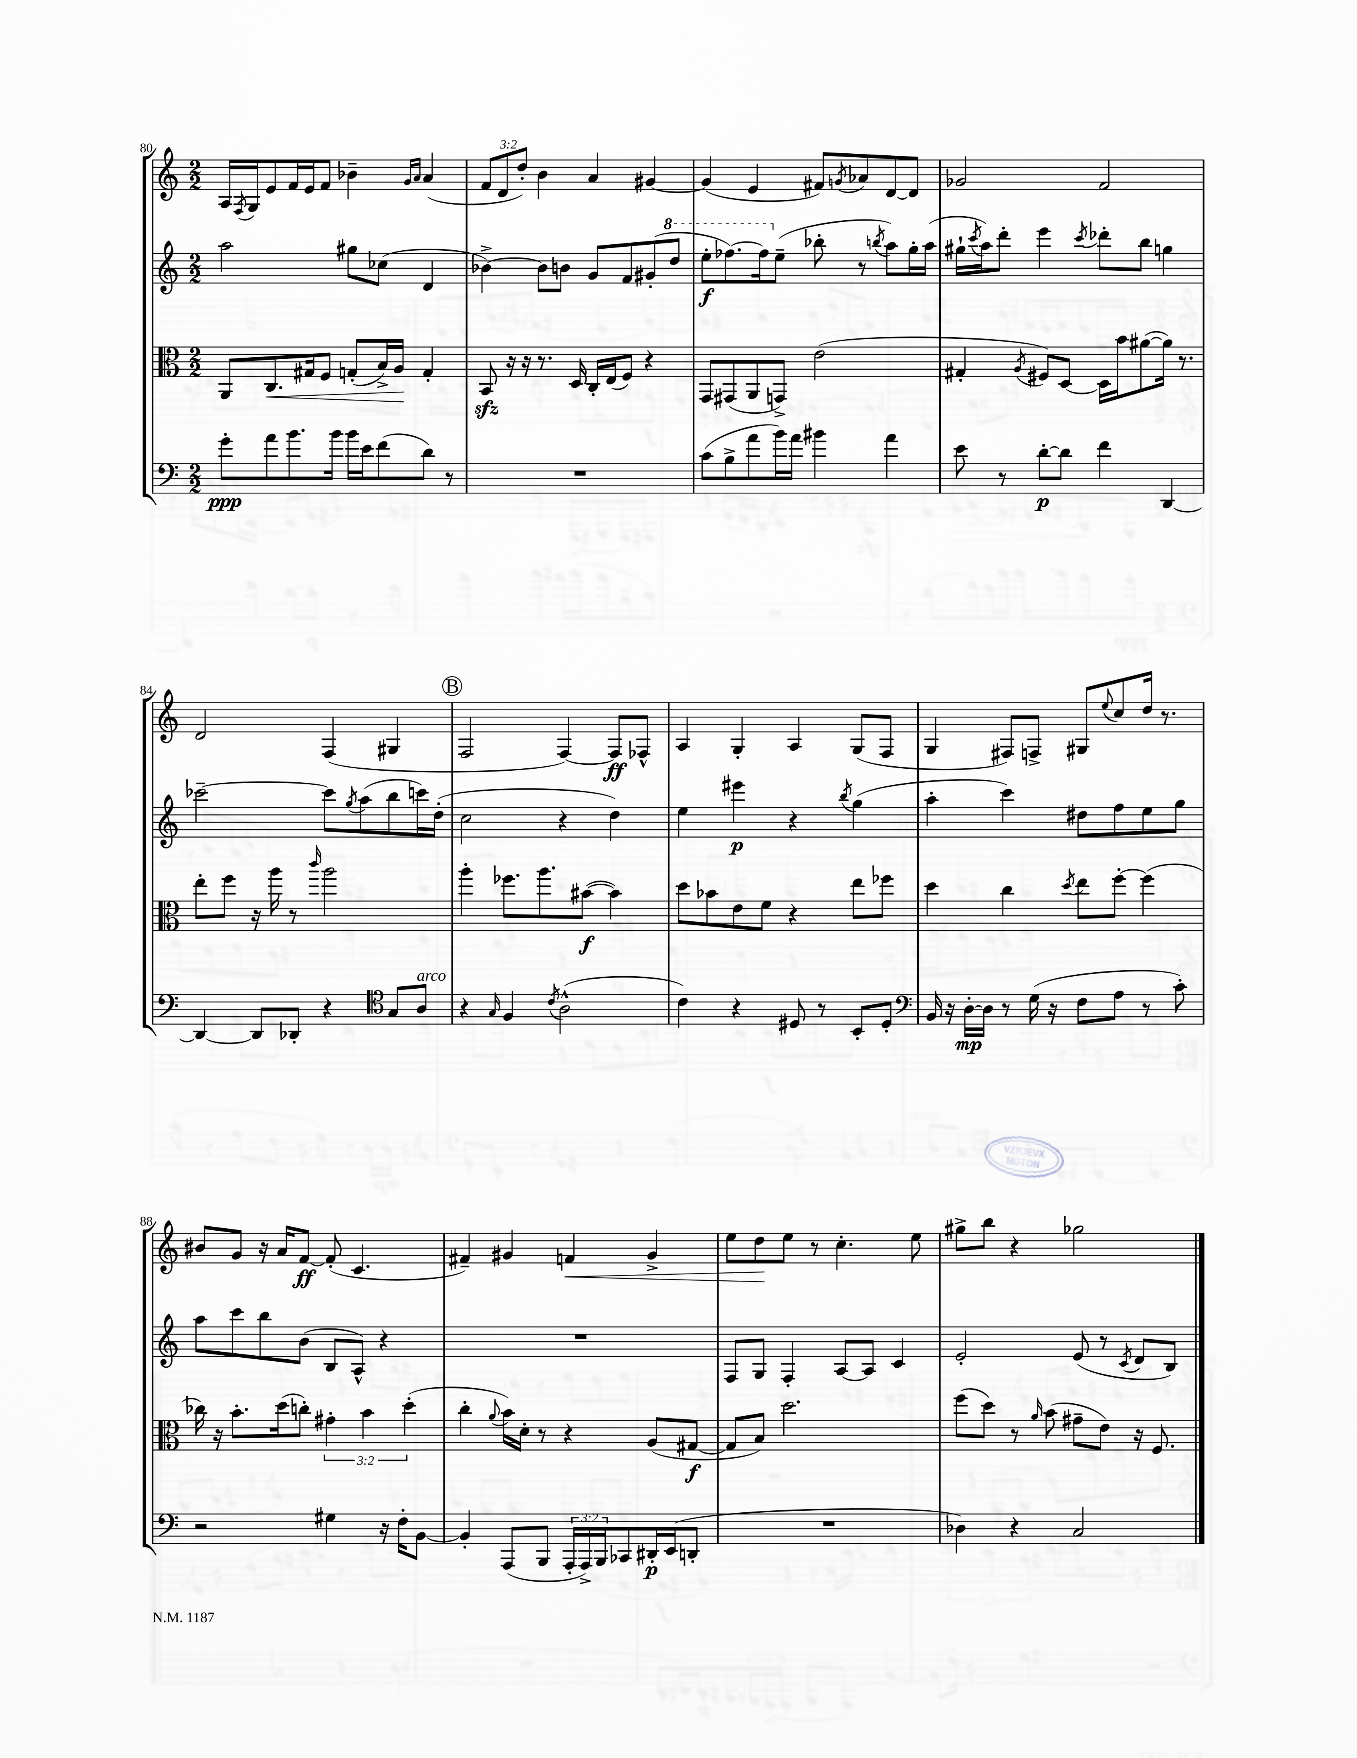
<<
\new StaffGroup <<
\new Staff = "s0" {
    \clef treble \key c \major \numericTimeSignature \time 2/2 \override Staff.TupletNumber.text = #tuplet-number::calc-fraction-text
    a16 \acciaccatura { f8 } g16 e'8 f'16 e'16 f'8 bes'4-- \grace { g'16 a'16 } a'4( |
    \tuplet 3/2 { f'8 d'8 d''8-.) } b'4 a'4 gis'4~ |
    gis'4( e'4 fis'8) \acciaccatura { g'8 } aes'8 d'8~ d'8 |
    ges'2 f'2 |
    d'2 f4( gis4 |
    \mark \markup { \circle "B" } f2 f4~) f8\ff fes8-^ |
    a4 g4-. a4 g8( f8 |
    g4 fis8) f8-> gis8 \appoggiatura { e''8 } c''8 d''16 r8. |
    bis'8 g'8 r16 a'16 f'8~\ff f'8-.( c'4. |
    fis'4--) gis'4 f'4\< gis'4-> |
    e''8 d''8\! e''8 r8 c''4.-. e''8 |
    gis''8-> b''8 r4 ges''2 \bar "|." |
}
\new Staff = "s1" {
    \clef treble \key c \major \numericTimeSignature \time 2/2
    a''2 gis''8 ces''8( d'4 |
    bes'4~->) bes'8 b'8 g'8 f'8 gis'8-.( \ottava #1 d'''8 |
    e'''8-.\f fes'''8.~) fes'''16 \ottava #0 e''8--( bes''8-. r8 \acciaccatura { b''8 } a''8) g''16-. a''16( |
    gis''16-! \acciaccatura { c'''8 } a''16) d'''8-. e'''4 \acciaccatura { c'''8 } des'''8-. b''8 g''4 |
    ces'''2~-- ces'''8 \acciaccatura { g''8 } a''8( b''8 c'''16) d''16-.( |
    \mark \markup { \circle "B" } c''2 r4 d''4) |
    e''4 eis'''4\p r4 \acciaccatura { b''8 } g''4( |
    a''4-. c'''4) dis''8 f''8 e''8 g''8 |
    a''8 c'''8 b''8 b'8( b8 a8-^) r4 |
    R1 |
    f8 g8 f4-. a8~ a8 c'4 |
    e'2-. e'8( r8 \acciaccatura { c'8 } d'8 b8) \bar "|." |
}
\new Staff = "s2" {
    \clef alto \key c \major \numericTimeSignature \time 2/2 \override Staff.TupletNumber.text = #tuplet-number::calc-fraction-text
    a,8 c8.\< gis16 f8 g8-.( b16->) a16\! g4-. |
    b,8\sfz r16 r16 r8. d16 c16-. e16( f8) r4 |
    g,8 gis,8( a,8 g,8->) e'2( |
    gis4-. \acciaccatura { a8 } fis8) d8~ d16 b'16 ais'8~( ais'16) r8. |
    e''8-. f''8 r16 a''16 r8 \grace { c'''16 } a''2 |
    \mark \markup { \circle "B" } a''4-. fes''8. a''8. bis'8~\f( bis'4) |
    d''8 bes'8 e'8 f'8 r4 e''8 fes''8 |
    d''4 c''4 \acciaccatura { d''8 } e''8 f''8~-. f''4( |
    ces''16) r16 b'8.-. d''16( c''8-.) \tuplet 3/2 { gis'4-. b'4 d''4-.( } |
    c''4-. \appoggiatura { a'8 } b'16) d'16-. r8 r4 a8( gis8~\f |
    gis8 b8) d''2. |
    f''8( d''8) r8 \grace { a'16 } b'8( gis'8-- e'8) r16 f8. \bar "|." |
}
\new Staff = "s3" {
    \clef bass \key c \major \numericTimeSignature \time 2/2 \override Staff.TupletNumber.text = #tuplet-number::calc-fraction-text
    g'8-.\ppp a'8 b'8. b'16 b'16 e'16 f'8( d'8) r8 |
    R1 |
    c'8( b8-> a'8 b'16) a'16 bis'4 a'4 |
    e'8 r8 d'8~-.\p d'8 f'4 d,4~ |
    d,4~ d,8 des,8-. r4 \clef tenor g8 a8^\markup { \italic "arco" } |
    \mark \markup { \circle "B" } r4 \grace { g16 } f4 \acciaccatura { c'8 } a2-^( |
    c'4) r4 dis8 r8 b,8-. dis8-. |
    \clef bass b,16 r16 d16~-.\mp d16 r8 g16( r16 f8 a8 r8 c'8-.) |
    r2 gis4 r16 f16-. b,8~ |
    b,4-. a,,8( b,,8 \tuplet 3/2 { a,,16-. a,,16->) b,,16 } ces,8 dis,16-.\p e,16( d,8-. |
    R1 |
    des4) r4 c2 \bar "|." |
}
>>
>>
\layout { \context { \Score currentBarNumber = #80 } }
